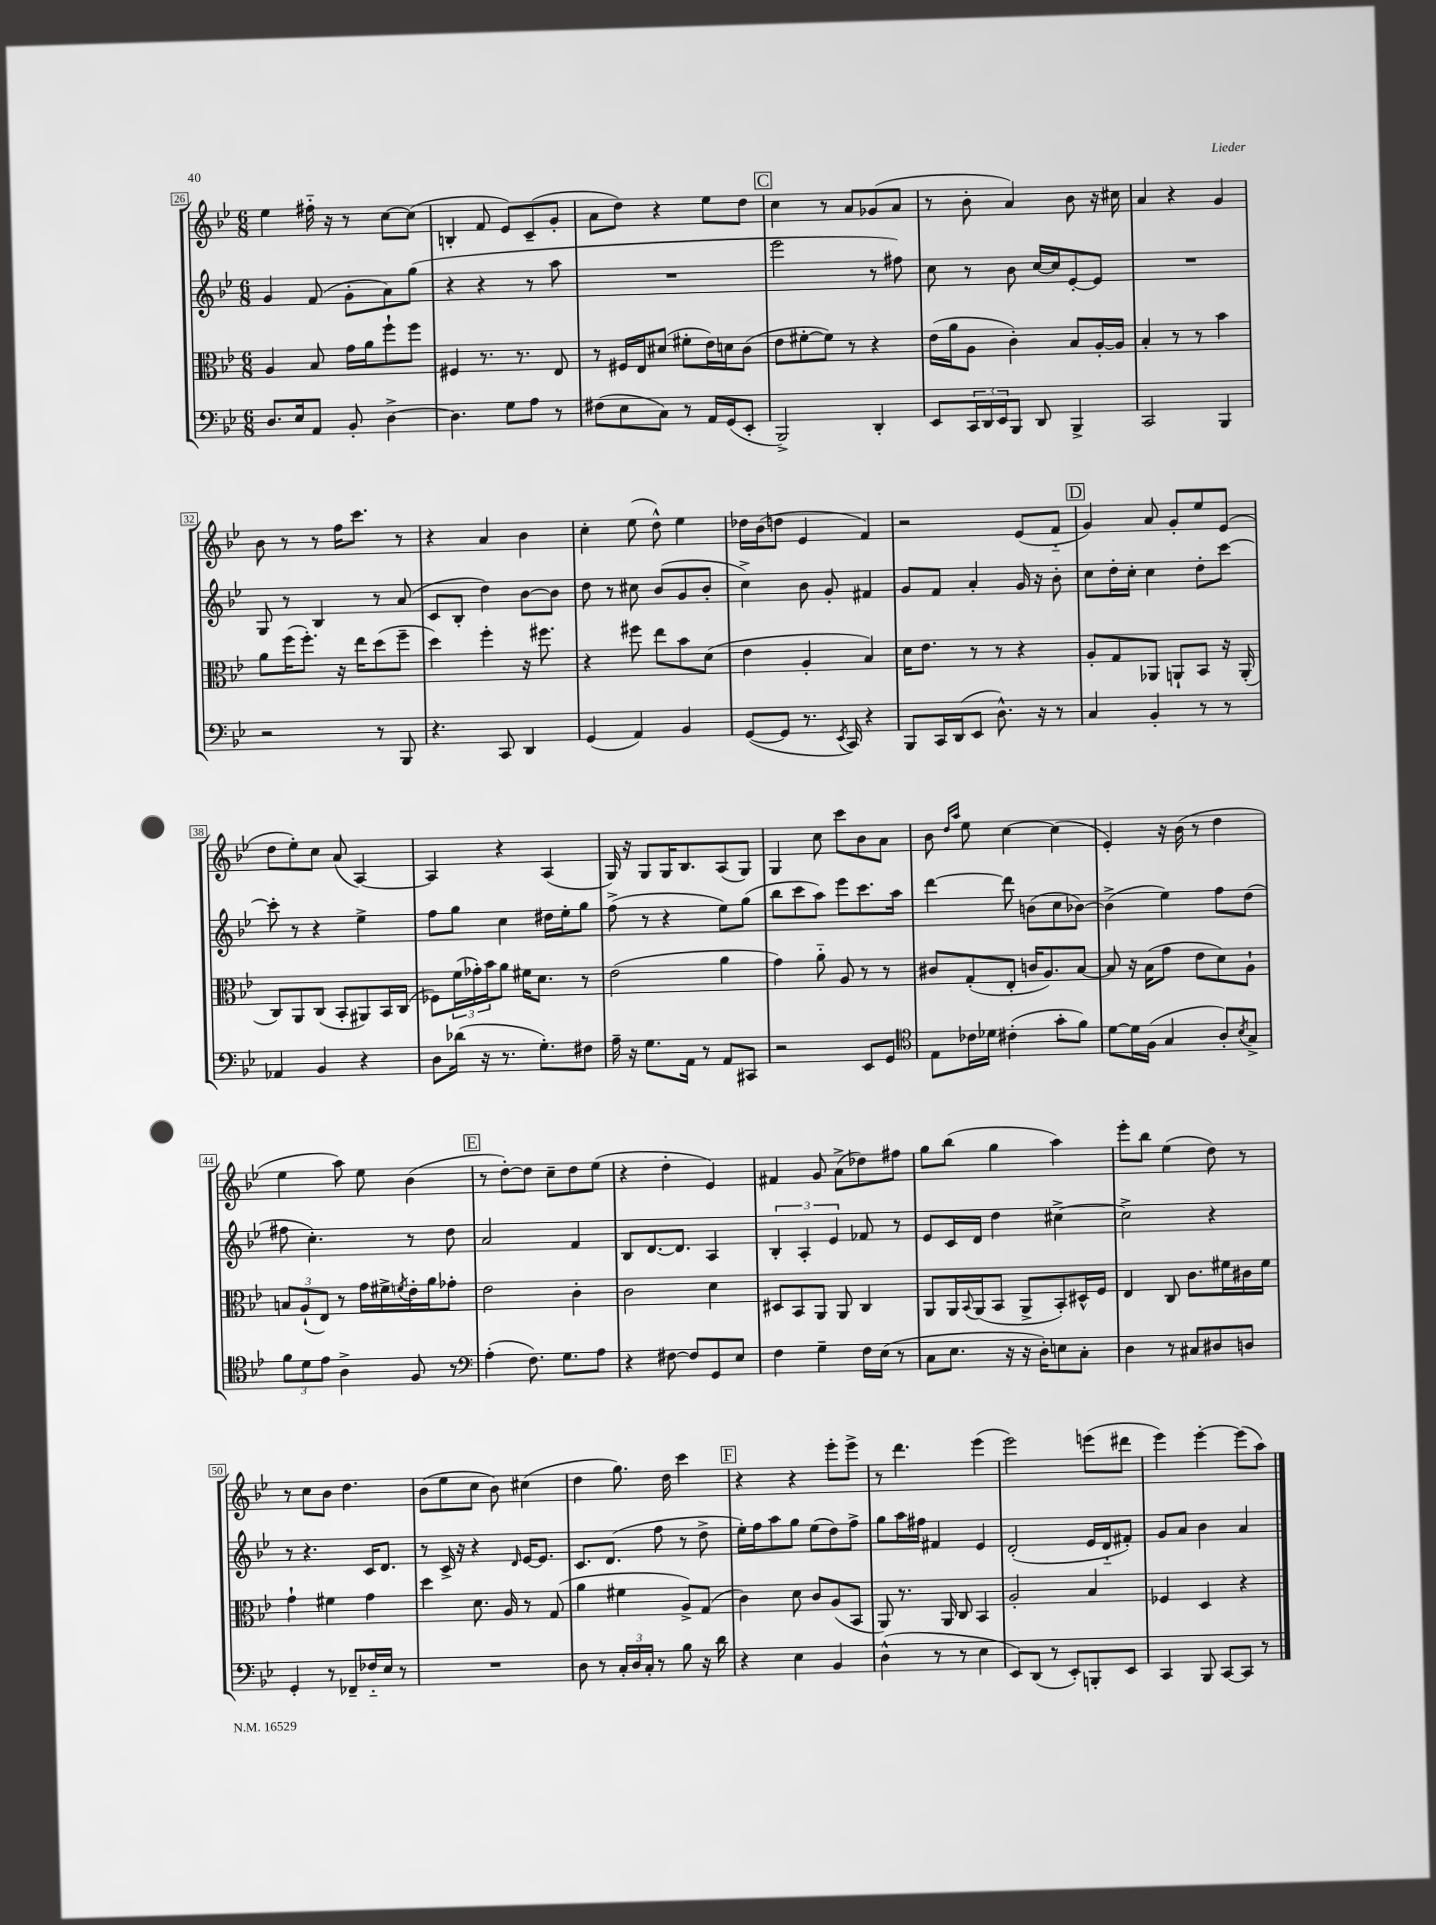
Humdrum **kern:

**kern	**kern	**kern	**kern
*staff4	*staff3	*staff2	*staff1
*clefF4	*clefC3	*clefG2	*clefG2
*k[b-e-]	*k[b-e-]	*k[b-e-]	*k[b-e-]
*M6/8	*M6/8	*M6/8	*M6/8
8.D	4A	4g	4ee-
16E-	.	.	.
8AA	8B-	(8f	16ff#'~
.	.	.	16r
8BB-'	16g	8g'	8r
.	16a	.	.
[4D^	8ff`	8a)	[8cc
.	8ff	(8gg	(8cc]
=	=	=	=
4.D]	4F#	4r	4B'
.	8.r	4r	8f
8G	.	.	8e-)
.	8.r	.	.
8A	.	8r	(8c~
8r	8E-	8aa	8g'
=	=	=	=
(8F#	8r	2.r	8a
8E-	16F#	.	8dd)
.	16E-	.	.
8C)	(8d#	.	4r
8r	8f#'	.	.
16AA	16e-)	.	8ee-
(16GG	16d	.	.
8EE-'	(8c	.	8dd
=	=	=	=
2BBB-^)	8e-	2eee-	4cc
.	[8f#'	.	.
.	8f#])	.	8r
.	8r	.	8a
4DD'	4r	8r	(8g-
.	.	8ff#)	8a
=	=	=	=
8EE-	(16e-	8cc	8r
.	16a	.	.
24CC	8A	8r	8b-'
24DD	.	.	.
24EE-	.	.	.
8BBB-	4c')	8b-	4a)
8DD	.	[16cc	.
.	.	16cc]	.
4BBB-^	8B-	[8e-'	8b-
.	[16A'	8e-]	16r
.	16A]	.	16cc#
=	=	=	=
2CC	4B-'	2.r	4a
.	8r	.	4r
.	8r	.	.
4BBB-	4b-	.	4g
=	=	=	=
2r	8a	8G	8b-
.	(16ff	8r	8r
.	8.ff')	.	.
.	.	4B-	8r
.	16r	.	16ff
.	16ee-	.	8.ccc
8r	(8dd	8r	.
8BBB-	8ff~	(8a	8r
=	=	=	=
4.r	4dd)	8c	4r
.	.	8B-'	.
.	4ff'	4dd)	4a
8CC	.	.	.
4DD	16r	[8b-	4b-
.	8.ff#	.	.
.	.	8b-]	.
=	=	=	=
(4GG	4r	8dd	4cc'
.	.	8r	.
4AA)	8ff#	8cc#	(8ee-
.	8ee-	(8b-	8dd^^)
4BB-	8b-	8g	4ee-
.	(8d	8b-'	.
=	=	=	=
([8GG	4e-	4cc^)	16dd-
.	.	.	(16b-
8GG]	.	.	8dd
8.r	4A'	8b-	4e-
.	.	8g'	.
8qEE-	.	.	.
16CC)	.	.	.
4r	4B-)	4f#	4f)
=	=	=	=
8BBB-	16d	8g	2r
.	8.e-	.	.
16CC	.	8f	.
(16DD	.	.	.
8EE-	8r	4a'	.
8.D^^)	8r	.	.
.	4r	16g	(8e-
16r	.	16r	.
8r	.	8b-'	8f'~
=	=	=	=
4C	8A'	8cc	4g)
.	8G	16dd'	.
.	.	16cc'	.
4BB-'	8AA-	4cc	8a
.	8AA`	.	8g'
8r	8BB-	8dd'	8ee-
8r	16r	[8ccc	(8e-
.	(16AA'	.	.
=	=	=	=
4AA-	8C)	8ccc']	8dd
.	8AA	8r	8ee-')
4BB-	(8C	4r	8cc
.	8BB-'	.	(8a
4r	8AA#)	4ee-^	[4A)
.	16BB-	.	.
.	(16C	.	.
=	=	=	=
8D	8F-)	8ff	4A]
(16d-	(24f	8gg	.
.	24g-')	.	.
16r	.	.	.
.	24b-	.	.
8.r	8a	4cc	4r
.	16f#	.	.
8.G')	8.d	.	.
.	.	16dd#	(4A
.	.	16ee-'	.
8F#	8r	8gg	.
=	=	=	=
16A~	(2e-	(8ff^	16G)
16r	.	.	16r
8.G	.	8r	8G
.	.	4r	16G
16AA	.	.	8.B-
8r	.	.	.
8AA	4a	8ee-)	(8A
8CC#	.	(8gg	8G)
=	=	=	=
2r	4g)	8bb-	4G
.	.	8ccc	.
.	8a'~	8aa)	8cc
.	8A	8eee-	8ccc
8EE-	8r	8.ccc	8b-
8GG	8r	.	8a
.	.	16aa	.
=	=	=	=
*clefC4	*	*	*
8E-	8c#	[4ddd	8b-
.	.	.	16qqdd
.	.	.	16qqaa
16c-	(8G'	.	8ee-
16d-	.	.	.
(4c#'	8E-'	8ddd]	[4cc
.	16c	(8b	.
.	8.A)	.	.
8g'	.	8cc	(4cc]
8f)	[8B-	[8b-)	.
=	=	=	=
[8d	8B-]	(4b-^]	4e-')
16d]	16r	.	.
(16F	(16B-	.	.
4G	8g	4ee-)	16r
.	.	.	(16b-
.	8e-	.	8r
8A')	8d)	8ff	4dd
8qB-	.	.	.
8G^	8A`	(8dd	.
=	=	=	=
12f	12B	8ff#	4ee-
12d	(12A`	.	.
.	.	4.cc')	.
12e-	12E-)	.	.
4A^	8r	.	8aa)
.	16g	.	8ee-
.	16f#^	.	.
.	8qf	.	.
8F	16e-'	8r	(4b-
.	16a	.	.
8r	8g-'	8dd	.
=	=	=	=
*clefF4	*	*	*
(4A'	2e-	2a	8r
.	.	.	[8dd')
8.F)	.	.	8dd]
.	.	.	8cc~
8.G	.	.	.
.	4c'	4f	8dd
8A	.	.	(8ee-
=	=	=	=
4r	2c	8B-	4r
.	.	[8.d	.
[8F#	.	.	4dd'
.	.	8.d]	.
8F#]	.	.	.
8GG	4d	4A	4e-)
8E-	.	.	.
=	=	=	=
4F	8D#	6B-'	4f#
.	8BB-	.	.
.	.	6A'	.
4G~	8AA	.	8g
.	.	6e-	.
.	8AA	.	(8a^
16F	4C	8f-	8dd-)
(16E-	.	.	.
8r	.	8r	8ff#
=	=	=	=
8C	8AA	8e-	8gg
8.E-	16AA	16c	(8bb-
.	8qqBB-	.	.
.	(16AA	16d	.
.	8BB-	4dd	4gg
16r	.	.	.
16r	8AA^	.	.
16D')	.	.	.
8E	8BB-')	[4cc#^	4aa)
8C'	16D#^^	.	.
.	16F	.	.
=	=	=	=
4D	4E-	2cc#^]	8eee-'
.	.	.	8bb-
8r	8C	.	(4ee-
8C#	8.c	.	.
8D#	.	4r	8dd)
.	16f#	.	.
8D	16c#	.	8r
.	16f#	.	.
=	=	=	=
4GG'	4g`	8r	8r
.	.	4.r	8cc
8r	4f#	.	8b-
8FF-~	.	.	4.dd
16F-'~	4g	16c	.
16E-	.	8.d	.
8r	.	.	.
=	=	=	=
2.r	4dd	8r	(8b-
.	.	16c^	8ee-
.	.	16r	.
.	8.d	4r	8cc
.	.	.	8b-)
.	16A	.	.
.	.	16qqd	.
.	8r	[16e-	(4cc#
.	.	8.e-]	.
.	(8G	.	.
=	=	=	=
8D	4a	8.c	4dd
8r	.	.	.
.	.	(8.d	.
24C'	4f#	.	8.gg)
24D	.	.	.
24C'	.	.	.
8r	.	8ff	.
.	.	.	16dd
8B-	8A^)	8r	4ccc
16r	(8G	8dd^	.
16d	.	.	.
=	=	=	=
4r	4c)	16ee-')	4r
.	.	16ff	.
.	.	8aa	.
4E-	8d	8gg	4r
.	8c	(8ee-	.
4BB-	(8A	8dd)	8eee-'
.	8BB-	8ff^	8eee-^
=	=	=	=
(4D^^	8AA)	8gg	8r
.	8.r	16aa	4.ddd
.	.	16ff#	.
8r	.	4f#	.
.	16AA	.	.
8r	8C	.	.
4E-	4BB-	4e-	(4eee-
=	=	=	=
8EE-)	2A'	(2d'	2eee-)
(8DD	.	.	.
8r	.	.	.
8EE-')	.	.	.
8BBB'	4B-	16e-	(8eee
.	.	16d'~	.
8EE-	.	8f#')	8ddd#
=	=	=	=
4CC	4F-	8g	4eee-)
.	.	8a	.
8BBB-	4D	4b-	[4eee-'
[8CC	.	.	.
8CC]	4r	4a	(8eee-]
8r	.	.	8aa)
==	==	==	==
*-	*-	*-	*-
